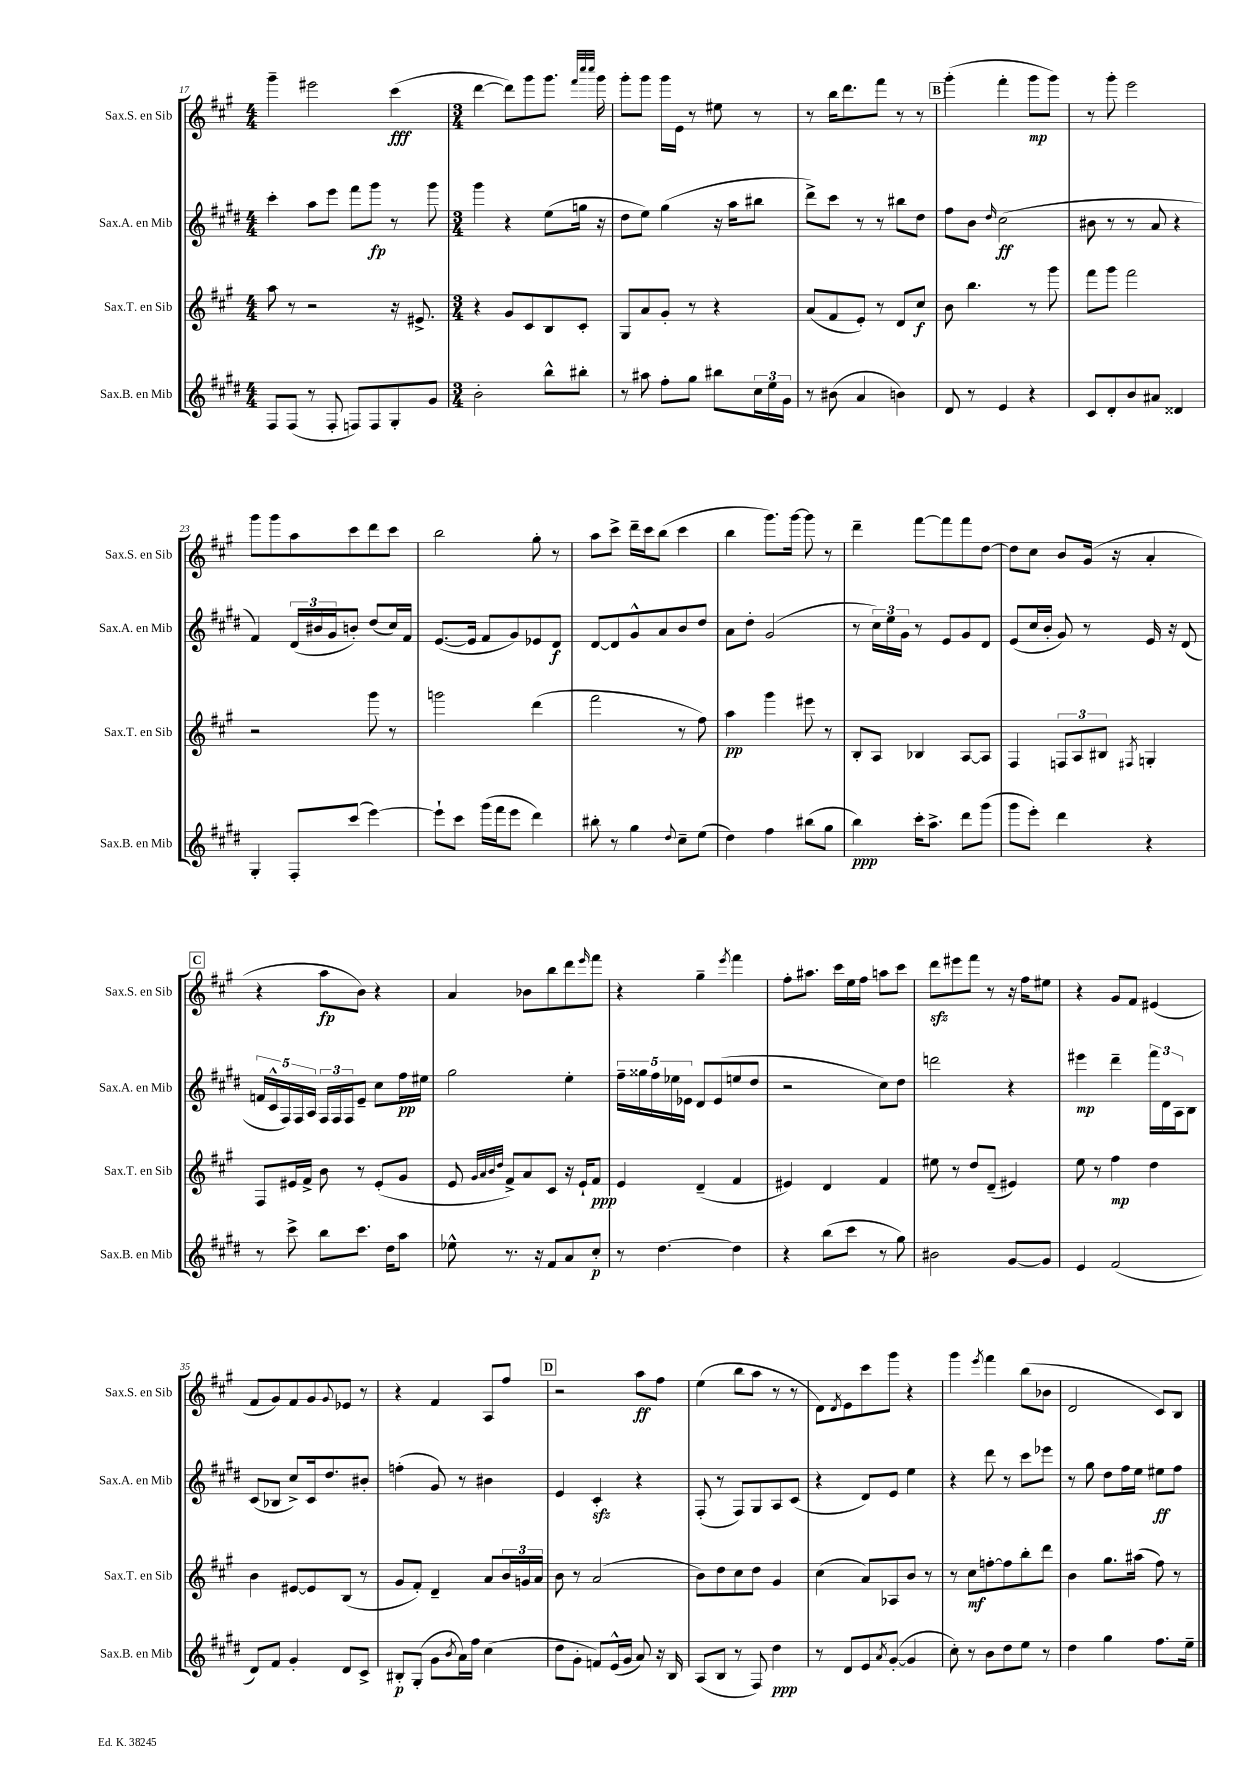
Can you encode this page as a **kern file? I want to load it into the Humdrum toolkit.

**kern	**kern	**kern	**kern
*staff4	*staff3	*staff2	*staff1
*clefG2	*clefG2	*clefG2	*clefG2
*k[f#c#g#d#]	*k[f#c#g#]	*k[f#c#g#d#]	*k[f#c#g#]
*M4/4	*M4/4	*M4/4	*M4/4
8F#	8aa	4ccc#'	4ggg#~
(8F#	8r	.	.
8r	2r	8aa	2eee#
8F#'	.	8eee	.
8F)	.	8fff#	.
8F	.	8ggg#	.
8G#'	16r	8r	(4ccc#
.	8.e#^	.	.
8g#	.	8ggg#	.
=	=	=	=
*M3/4	*M3/4	*M3/4	*M3/4
2b'	4r	4ggg#	[4ddd
.	8g#	4r	8ddd])
.	8c#	.	8ggg#
8bb^^	8B	(8ee	8.ggg#
8bb#'	8c#'	16gg	.
.	.	.	32qqfff#
.	.	.	32qqcccc#
.	.	.	32qqcccc#
.	.	16r	16ggg#
=	=	=	=
8r	8G#	8dd#	8ggg#'
8aa#	8a	8ee)	8ggg#
8ff#'	8g#'	(4gg#	16ggg#
.	.	.	16e
8gg#	8r	.	8r
8bb#	4r	16r	8ee#
.	.	16aa	.
24cc#	.	8bb#	8r
24ee	.	.	.
24g#	.	.	.
=	=	=	=
8r	(8a	8ddd#^)	8r
(8b#	8f#	8ccc#	16bb
.	.	.	8.ddd
4a	8e')	8r	.
.	8r	8r	8fff#
4b)	8d	8bb#	8r
.	8cc#	8dd#	8r
=	=	=	=
8d#	8b	8ff#	(4ggg#'
8r	4.bb	8b	.
.	.	16qqdd#	.
4e	.	(2cc#	4fff#'
4r	8r	.	8ggg#
.	8ggg#	.	8ggg#)
=	=	=	=
8c#	8fff#	8b#	8r
8d#'	8ggg#	8r	8ggg#'
8b	2fff#	8r	2eee
8a#	.	8a	.
4d##	.	4r	.
=	=	=	=
4G#'	2r	4f#)	8ggg#
.	.	.	8ggg#
8F#'	.	(24d#	8aa
.	.	24b#	.
.	.	24g#	.
(8ccc#	.	8b')	8ccc#
[4eee)	8ggg#	(8dd#	8ddd
.	8r	16cc#)	8ccc#
.	.	16f#	.
=	=	=	=
8eee`]	2ggg	([8.e	2bb
8ccc#	.	.	.
.	.	16e]	.
(16ggg#	.	8f#	.
16fff#	.	.	.
8eee	.	8g#)	.
4ddd#)	(4ddd	8e-	8gg#'
.	.	8d#	8r
=	=	=	=
8bb#'	2fff#	[8d#	8aa
8r	.	8d#]	8ccc#^
4gg#	.	8g#^^	16ddd~
.	.	.	16ccc#
.	.	8a	(8bb
8qqdd#	.	.	.
8cc#~	8r	8b	4ccc#
(8ee	8ff#)	8dd#	.
=	=	=	=
4dd#)	4aa	8a	4bb
.	.	8dd#'	.
4ff#	4ggg#	(2g#	8.ggg#)
.	.	.	[16ggg#
(8bb#	8eee#	.	8ggg#]
8gg#	8r	.	8r
=	=	=	=
4bb)	8B'	8r	4ddd~
.	8A	24cc#)	.
.	.	24ee	.
.	.	24g#	.
16ccc#'	4B-	8r	[8fff#
8.aa^	.	.	.
.	.	8e	8fff#]
8ddd#	[8A	8g#	8fff#
(8ggg#	8A]	8d#	[8dd
=	=	=	=
8ggg#	4F#	(8e	8dd]
8eee')	.	16cc#	8cc#
.	.	16b'	.
4ddd#	12F	8g#)	8b
.	12A	.	.
.	.	8r	(16g#
.	12B#	.	.
.	.	.	16r
.	8qF#	.	.
4r	4G'	16e	4a'
.	.	16r	.
.	.	(8d#	.
=	=	=	=
8r	8F#	20f	4r
.	.	20c#^^	.
.	.	20F#)	.
8ccc#^	16e#	.	.
.	.	20F#	.
.	16f#^	.	.
.	.	20A	.
8bb	8b	24F#	8aa
.	.	24F#	.
.	.	24F#	.
8.ccc#	8r	8e~	8b)
.	(8e#'	8cc#	4r
16dd#	.	.	.
8aa	8g#	16ff#	.
.	.	16ee#	.
=	=	=	=
8ee-^^	8e	2gg#	4a
.	32qqg#	.	.
.	32qqa	.	.
.	32qqb	.	.
.	32qqdd	.	.
8.r	8f#^)	.	.
.	8a	.	8b-
16r	.	.	.
8f#	8c#	.	8bb
8a	16r	4ee'	8ddd
.	16e`	.	.
.	.	.	16qqeee
8cc#'	8f#	.	8fff#
=	=	=	=
8r	4e	20ff#~	4r
.	.	20gg##	.
.	.	20ff#	.
[4.dd#	.	.	.
.	.	20ee-	.
.	.	20e-	.
.	(4d~	8d#	4gg#~
.	.	(8e-	.
.	.	.	8qeee
4dd#]	4f#	8ee	4fff#
.	.	8dd#	.
=	=	=	=
4r	4e#)	2r	8ff#'
.	.	.	8.aa#
(8bb	4d	.	.
.	.	.	16ccc#
8ccc#	.	.	16ee
.	.	.	16ff#
8r	4f#	8cc#)	8aa
8gg#)	.	8dd#	8ccc#
=	=	=	=
2b#	8ee#	2ddd	8ddd
.	8r	.	8eee#
.	8dd	.	8fff#
.	(8d~	.	8r
[8g#	4e#)	4r	16r
.	.	.	16ff#
8g#]	.	.	8ee#
=	=	=	=
4e	8ee	4eee#	4r
.	8r	.	.
(2f#	4ff#	4ddd#~	8g#
.	.	.	8f#
.	4dd	24fff#	(4e#
.	.	24d#	.
.	.	24A	.
.	.	8B	.
=	=	=	=
8d#)	4b	(8c#	8f#
8f#	.	8B-	8g#)
4g#'	[8e#	8cc#^)	8f#
.	8e#]	16c#	8g#
.	.	8.dd#	.
.	.	.	8qqg#
8d#	(8B	.	8e-
8c#^	8r	8b#'	8r
=	=	=	=
8B#'	8g#	(4ff'	4r
(8G#'	8f#')	.	.
8g#	4d~	8g#)	4f#
8qb	.	.	.
16a)	.	8r	.
16ff#	.	.	.
(4cc#	8a	4b#	8A
.	24b	.	8ff#
.	24g	.	.
.	24a	.	.
=	=	=	=
8dd#	8b	4e	2r
8g#'	8r	.	.
8f)	(2a	4c#'	.
(16e^^	.	.	.
16g#	.	.	.
8a)	.	4r	8aa
16r	.	.	8ff#
16B	.	.	.
=	=	=	=
(8A	8b)	(8F#'	(4ee
8B	8dd	8r	.
8r	8cc#	8F#)	8bb
8F#)	8dd	8G#	8aa
4dd#	4g#	8A	8r
.	.	(8c#	8r
=	=	=	=
8r	(4cc#	4r	8d)
.	.	.	8qd
8d#	.	.	8e
8e	8a)	8d#)	8ccc#
8qa	.	.	.
([8g#'	8A-	8e	8ggg#
4g#]	8b	4ee	4r
.	8r	.	.
=	=	=	=
8cc#')	8r	4r	4ggg#
8r	8cc#	.	.
.	.	.	8qeee
8b	[8ff'	8ddd#	4fff#
8dd#	8ff]	8r	.
8ee	8bb'	8ccc#	(8bb
8r	8ddd	8eee-	8b-
=	=	=	=
4dd#	4b	8r	2d
.	.	8gg#	.
4gg#	8.gg#	8dd#	.
.	.	16ff#	.
.	(16aa#	16ee	.
8.ff#	8ff#)	8ee#	8c#)
.	8r	8ff#	8B
16ee~	.	.	.
==	==	==	==
*-	*-	*-	*-
